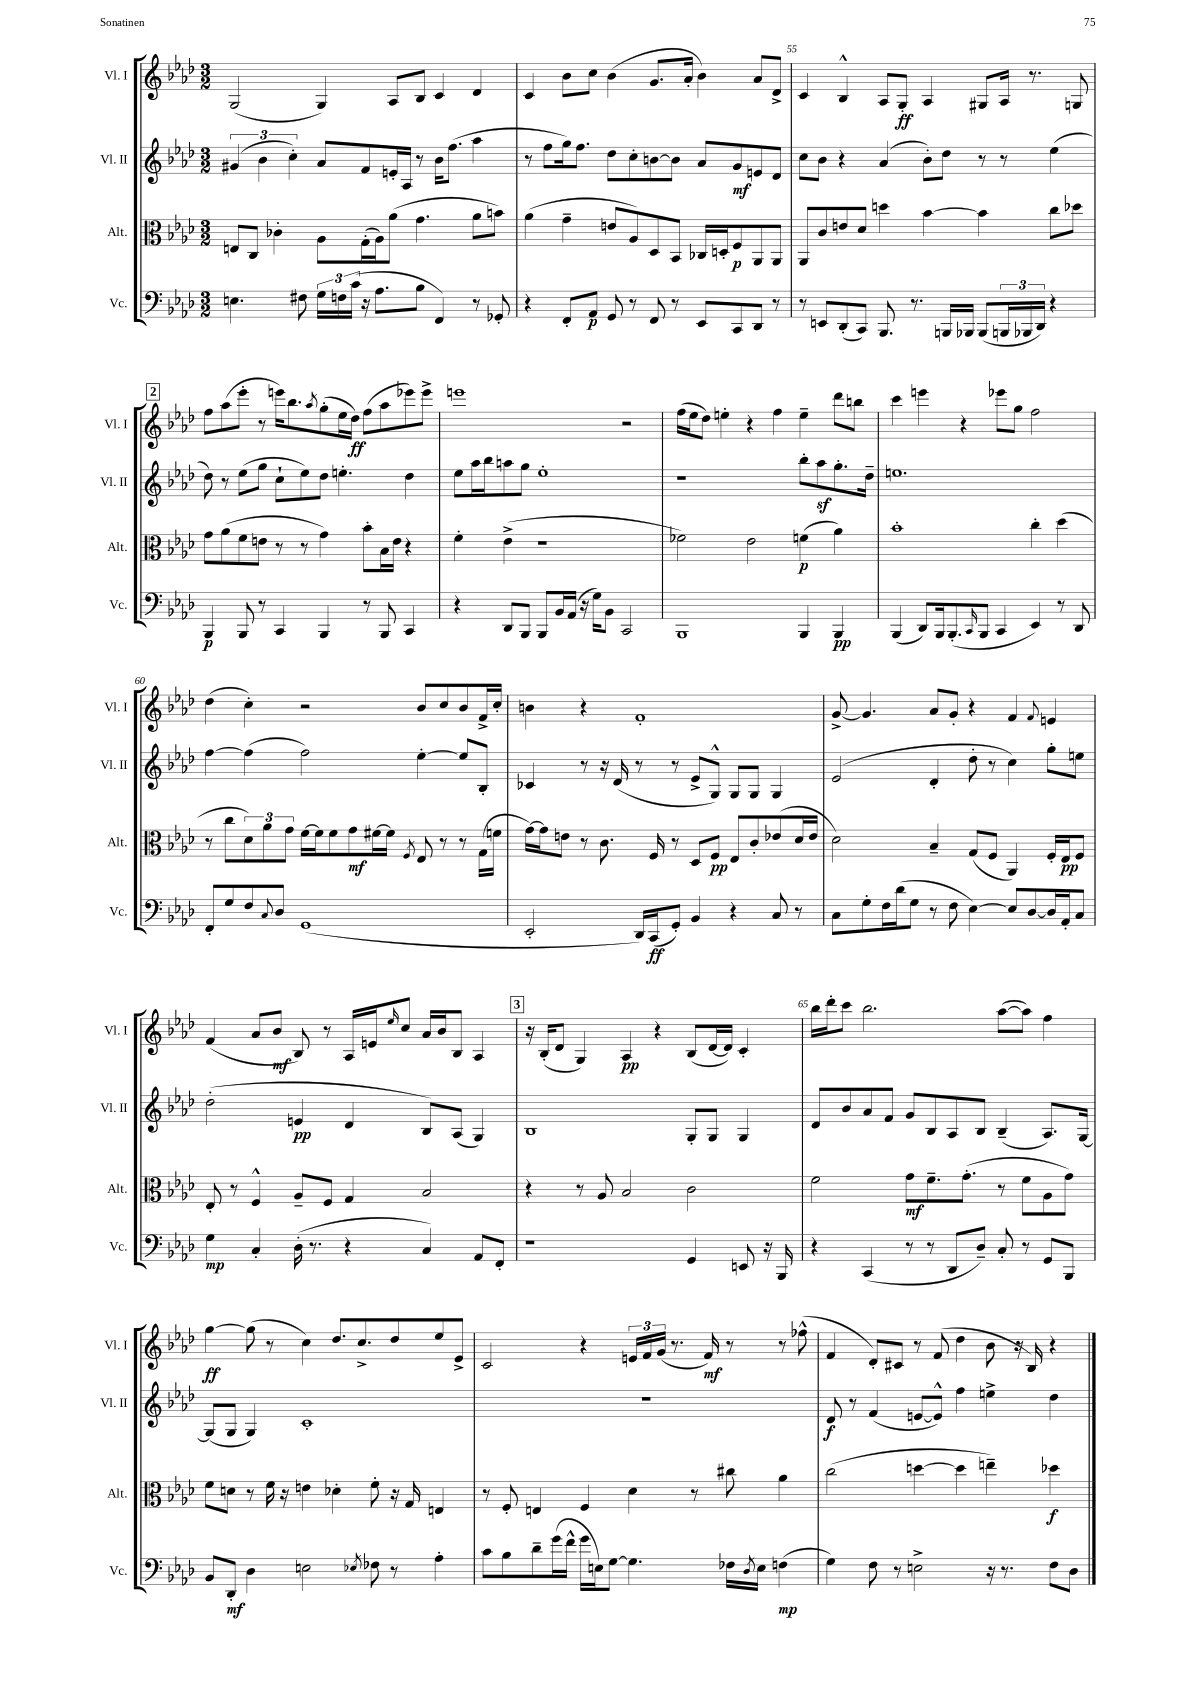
<<
\new StaffGroup <<
\new Staff = "s0" \with { instrumentName = "Vl. I" shortInstrumentName = "Vl. I" } {
    \clef treble \key aes \major \numericTimeSignature \time 3/2
    g2( g4) aes8 bes8 c'4 des'4 |
    c'4 bes'8 c''8 bes'4( g'8. aes'16-. bes'4) aes'8 des'8-> |
    c'4 bes4-^ aes8 g8-.\ff aes4 gis8 aes16 r8. g8 |
    \mark \markup { \box "2" } f''8 aes''8( ees'''8-. r8 e'''16) bes''8. \acciaccatura { aes''8 } g''8-.( ees''16 des''16\ff) f''8( aes''8 ees'''8) ees'''8-> |
    e'''1 r2 |
    f''16( ees''16 des''8) e''4-. r4 f''4 e''4-- des'''8 b''8 |
    c'''4 e'''4 r4 ees'''8 g''8 f''2 |
    des''4( c''4-.) r2 bes'8 c''8 bes'8 f'16-> c''16-. |
    b'4 r4 f'1-. |
    g'8~-> g'4. aes'8 g'8-. r4 f'4 \appoggiatura { f'8 } e'4 |
    f'4( aes'8 bes'8\mf bes8) r8 aes16 e'16 \grace { ees''16 } c''8 aes'16 bes'16 bes8 aes4 |
    \mark \markup { \box "3" } r16 bes16-.( des'8 g4) aes4\pp r4 bes8( des'16~ des'16) c'4-. |
    bes''16 des'''16-. c'''8 bes''2. aes''8~( aes''8) f''4 |
    g''4~\ff g''8( r8 c''4) des''8. c''8.-> des''8 ees''8 ees'8-> |
    c'2 r4 \tuplet 3/2 { e'16 f'16 g'16( } r8. f'16\mf) r8 r8 fes''8-^( |
    f'4 des'8-.) cis'8 r8 f'8( des''4 bes'8 r16 bes16) r4 \bar "|." |
}
\new Staff = "s1" \with { instrumentName = "Vl. II" shortInstrumentName = "Vl. II" } {
    \clef treble \key aes \major \numericTimeSignature \time 3/2
    \tuplet 3/2 { gis'4( bes'4 c''4-.) } aes'8 f'8 e'16-. aes16 r8 bes'16 f''8.( aes''4 |
    r8 f''8 g''16) f''8. des''8 c''8-. b'8~ b'8 aes'8 g'8\mf e'8 des'8 |
    c''8 bes'8 r4 aes'4( bes'8-.) des''8 r8 r8 ees''4( |
    \mark \markup { \box "2" } des''8) r8 ees''8( g''8 c''8-! ees''8) des''8 e''4.-. des''4 |
    ees''8 aes''16 bes''16 a''8 g''8 ees''1-. |
    r1 bes''8-. aes''8\sf g''8.-. des''16-- |
    e''1. |
    f''4~ f''4( f''2) ees''4~-. ees''8 bes8-. |
    ces'4 r8 r16 des'16( r8 r8 ees'8-> g8-^) g8 g8 g4 |
    ees'2( des'4-. des''8-. r8 c''4) g''8-. e''8 |
    des''2-.( e'4\pp des'4 bes8) aes8( g4) |
    \mark \markup { \box "3" } bes1 g8-. g8 g4 |
    des'8 bes'8 aes'8 f'8 g'8 bes8 aes8 bes8 bes4--( aes8.) g16~ |
    g8( g8 g4) c'1-. |
    R1. |
    des'8\f r8 f'4( e'8~ e'8-^) f''4 e''4-> des''4 \bar "|." |
}
\new Staff = "s2" \with { instrumentName = "Alt." shortInstrumentName = "Alt." } {
    \clef alto \key aes \major \numericTimeSignature \time 3/2
    e8 c8 ces'4-. aes8 g16-.( aes16) aes'8( g'4. aes'8 b'8) |
    aes'4( g'4-- e'8 aes8) des8 bes,8 ces16 d16-. f8\p aes,8 aes,8 |
    aes,8 c'8 e'8 des'8 d''4 bes'4~ bes'4 c''8 des''8 |
    \mark \markup { \box "2" } g'8 aes'8( f'8 e'8 r8 r8 g'4) bes'8-. bes16 e'16 r4 |
    f'4-. ees'4->( r1 |
    fes'2) ees'2 f'4\p( aes'4) |
    bes'1-. c''4-. des''4( |
    r8 c''8 \tuplet 3/2 { des'8) aes'8 g'8 } f'16~ f'16 f'8 g'8\mf fis'16~ fis'16 \acciaccatura { f8 } ees8 r8 r8 g16( f'16 |
    g'16~) g'16 e'8 r8 c'8. f16 r8 des8 f8\pp ees8 c'8-. ees'8( des'16 ees'16 |
    des'2) bes4-- g8( f8 aes,4) f16-. ees16\pp f8 |
    ees8-. r8 f4-^ aes8-- f8 g4 bes2 |
    \mark \markup { \box "3" } r4 r8 aes8 bes2 c'2 |
    f'2 g'8\mf f'8.-- g'8.-.( r8 f'8 aes8 g'8) |
    f'8 d'8 r8 f'16 r16 e'4 des'4-. f'8-. r16 g16 e4 |
    r8 f8-. e4 f4 des'4 r8 cis''8 aes'4 |
    c''2( d''4~ d''4 e''4--) des''4\f \bar "|." |
}
\new Staff = "s3" \with { instrumentName = "Vc." shortInstrumentName = "Vc." } {
    \clef bass \key aes \major \numericTimeSignature \time 3/2
    e4. fis8 \tuplet 3/2 { g16 f16 c'16( } r16 aes8. bes8 f,4) r8 ges,8-. |
    r4 f,8-. aes,8\p g,8 r8 f,8 r8 ees,8 c,8 des,8 r8 |
    r8 e,8 des,8-.( c,8) bes,,8. r8. b,,16 bes,,16 bes,,8( \tuplet 3/2 { b,,16 bes,,16 des,16) } r4 |
    \mark \markup { \box "2" } bes,,4\p bes,,8 r8 c,4 bes,,4 r8 bes,,8 c,4 |
    r4 des,8 bes,,8 bes,,8 bes,16 aes,16( r16 g16) bes,8 c,2 |
    bes,,1 bes,,4 bes,,4\pp |
    bes,,4( des,8) bes,,16 bes,,8.-.( \grace { c,16 } bes,,8 c,4 ees,4) r8 des,8 |
    f,8-. g8 f8 \appoggiatura { c8 } des8 g,1( |
    ees,2-. des,16) c,16\ff( g,8-.) bes,4 r4 c8 r8 |
    c8 g8-. f16 des'16( g8 r8 f8 ees4~) ees8 des8~ des16 aes,16-. c8 |
    g4\mp c4-. des16-.( r8. r4 c4) aes,8 f,8-. |
    \mark \markup { \box "3" } r1 g,4 e,8 r16 bes,,16 |
    r4 c,4( r8 r8 des,8 des8--) c8-. r8 g,8 bes,,8 |
    bes,8 des,8-.\mf des4 e2 \acciaccatura { ees8 } fes8 r8 aes4-. |
    c'8 bes8 des'8-- g'16( f'16-^ g'16 e16) g8~ g4. fes16 \acciaccatura { des8 } e16 f4\mp( |
    g4) f8 r8 e2-> r16 r8. f8 des8 \bar "|." |
}
>>
>>
\layout { \context { \Score currentBarNumber = #53 \override BarNumber.break-visibility = ##(#f #t #t) barNumberVisibility = #(every-nth-bar-number-visible 5) } }
